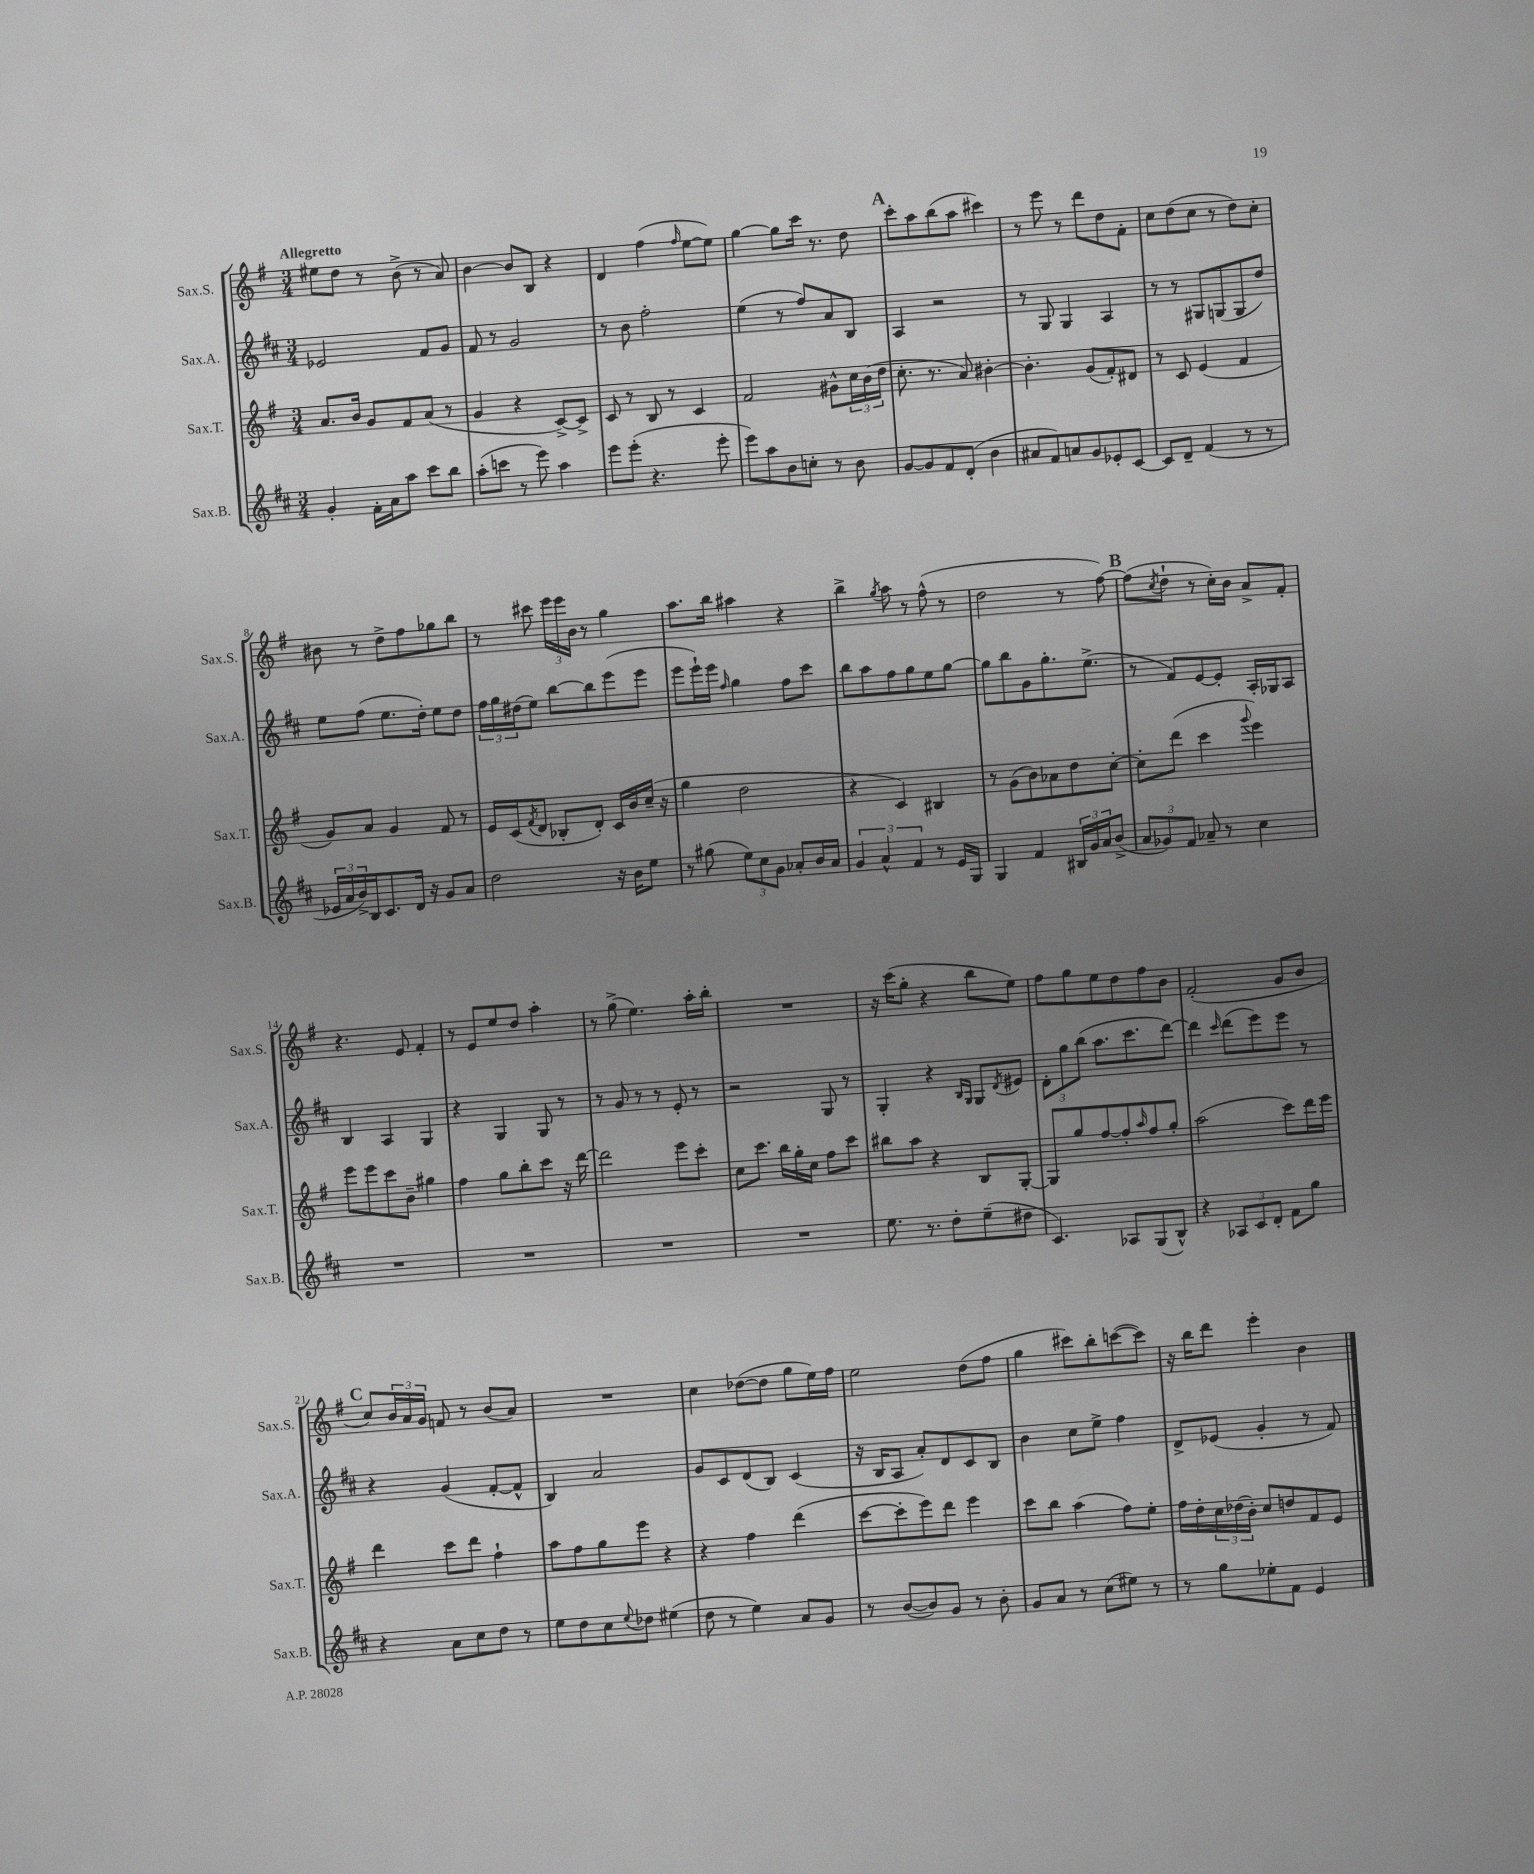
<<
\new StaffGroup <<
\new Staff = "s0" \with { instrumentName = "Sax.S." shortInstrumentName = "Sax.S." } {
    \clef treble \key g \major \numericTimeSignature \time 3/4 \tempo "Allegretto"
    eis''8 d''8 r8 b'8->( r8 a'8) |
    b'4~ b'8 b8 r4 |
    d'4 fis''4( \grace { fis''16 } e''8~ e''8) |
    g''4~ g''8 c'''16 r8. d''8 |
    \mark \markup { \bold "A" } c'''8-. a''8 b''8( a''8 cis'''4) |
    r8 e'''8 r8 d'''8 d''8 fis'8-. |
    c''8 d''8( c''8 r8 d''8) c''8-. |
    bis'8 r8 d''8-> fis''8 ges''8 b''8 |
    r8 cis'''8 \tuplet 3/2 { e'''16 e'''16 b'16 } r8 g''4 |
    a''8. b''16 ais''4 r4 |
    b''4-> \acciaccatura { g''8 } a''8 r8 fis''8-^( r8 |
    d''2 r8 fis''8~) |
    \mark \markup { \bold "B" } fis''8( \acciaccatura { c''8 } d''8-! r8 c''16-.) b'16 a'8-> fis'8-. |
    r4. e'8 fis'4-. |
    r8 e'8 e''8 d''8 a''4-. |
    r8 g''8->( e''4.) a''16-. b''16-. |
    R2. |
    r16 c'''16( g''8-. r4 b''8 e''8) |
    fis''8 g''8 e''8 d''8 fis''8 b'8 |
    fis'2-.( g'8 b'8 |
    \mark \markup { \bold "C" } c''8) \tuplet 3/2 { b'16 a'16 g'16 } f'8 r8 b'8( a'8) |
    R2. |
    c''4 des''8~( des''8 g''8 e''16) fis''16 |
    e''2 d''8( fis''8 |
    g''4 cis'''8) b''8-. c'''8~( c'''8) |
    r16 b''16 d'''8 e'''4-. b'4 \bar "|." |
}
\new Staff = "s1" \with { instrumentName = "Sax.A." shortInstrumentName = "Sax.A." } {
    \clef treble \key d \major \numericTimeSignature \time 3/4
    ees'2 fis'8 g'8 |
    fis'8 r8 g'2 |
    r8 b'8 fis''2-. |
    e''4( r8 fis''8) a'8 b8 |
    \mark \markup { \bold "A" } a4 r2 |
    r8 g8 g4 a4 |
    r8 r8 gis8 g8( g8 d''8) |
    e''8 fis''8( e''8. d''16-.) e''8 d''8 |
    \tuplet 3/2 { fis''16 g''16 dis''16( } e''8) b''8~ b''8 e'''8( e'''8 |
    e'''8 e'''16-!) e'''16 \grace { fis''16 } g''4 fis''8 cis'''8 |
    b''8 a''8 fis''8 g''8 e''8 g''8~ |
    g''8 b''8 g'8 g''8.-. e''8.->( |
    \mark \markup { \bold "B" } r8 fis'8) e'8~ e'8-. a16-. ges16 a8 |
    b4 a4 g4 |
    r4 g4 g8 r8 |
    r8 g'8 r8 r8 e'8-. r8 |
    r2 g8 r8 |
    g4-. r4 \grace { b16 g16 } g8 \acciaccatura { d'8 } eis'8 |
    \tuplet 3/2 { d'8-. g''8 b''8( } a''8. cis'''8. d'''8~) |
    d'''4 \grace { cis'''16 } d'''8( e'''8) e'''8 r8 |
    \mark \markup { \bold "C" } r4 g'4( fis'8~-. fis'8-^ |
    b4) a'2 |
    g'8 cis'8 d'8( b8) cis'4( |
    r16 b16 a8 a'8-.) d'8 cis'8 b8 |
    b'4 cis''8 e''8-> fis''4 |
    d'8-> ees'8( g'4-. r8 fis'8) \bar "|." |
}
\new Staff = "s2" \with { instrumentName = "Sax.T." shortInstrumentName = "Sax.T." } {
    \clef treble \key g \major \numericTimeSignature \time 3/4
    a'8. b'16 g'8 fis'8 a'8( r8 |
    g'4 r4 c'8~->) c'8-> |
    c'8 r8 b8 r8 c'4 |
    fis'2 gis'8-^ \tuplet 3/2 { c''16 b'16( d''16 } |
    \mark \markup { \bold "A" } c''8.-. r8. a'8) bis'4~-. |
    bis'4.-. g'8( fis'8-.) dis'8 |
    r8 c'8 e'4( fis'4 |
    g'8) a'8 g'4 fis'8 r8 |
    e'16 c'16( \acciaccatura { fis'8 } d'8 bes8-. d'8-.) c'16 b'16 c''16--( r16 |
    g''4 d''2 |
    r4 c'4) bis4 |
    r8 g'8( b'8) aes'8 d''8 c''8~-. |
    \mark \markup { \bold "B" } c''8-. d'''8( c'''4 \appoggiatura { g'''8 } e'''4) |
    e'''8 e'''8 c'''8 b'8-- gis''4 |
    fis''4 g''8 b''8-. c'''8 r16 d'''16~ |
    d'''2 e'''8 c'''8-. |
    c''8 c'''8. b''16 g''16-. c''16 fis''8 c'''8 |
    bis''8 a''8 r4 b8 g8~-. |
    g8 g''8 fis''8~ fis''8-. \grace { a''16 } fis''8 g''8-. |
    a''2( c'''8) d'''16 e'''16 |
    \mark \markup { \bold "C" } d'''4 c'''8 d'''8 fis''4-! |
    a''8 fis''8 g''8 e'''8 r4 |
    r4 fis''4 d'''4( |
    c'''8~ c'''8-. e'''8) d'''8 e'''4 |
    c'''8 b''8 a''4( fis''8) e''8-. |
    fis''16 d''16-. \tuplet 3/2 { c''16 des''16( b'16-.) } c''8 d''8 fis'8 e'8 \bar "|." |
}
\new Staff = "s3" \with { instrumentName = "Sax.B." shortInstrumentName = "Sax.B." } {
    \clef treble \key d \major \numericTimeSignature \time 3/4
    g'4-. fis'16-. a'16 a''8 cis'''8 b''8 |
    a''8-.( c'''8 r8 e'''8) a''4 |
    e'''8 e'''8-.( r4. e'''8-. |
    e'''8) a''8 b'8 c''8-. r8 b'8 |
    \mark \markup { \bold "A" } g'8~ g'8 fis'8 d'8-.( b'4 |
    ais'8 fis'8) a'8 g'8 ees'8-. cis'8~ |
    cis'8 d'8-- fis'4( r8 r8 |
    \tuplet 3/2 { ees'16 a'16 b'16->) } b16 cis'8. d'16 r16 g'8 a'8 |
    d''2 r16 b'16 e''8 |
    r8 gis''8( \tuplet 3/2 { e''8) cis''8 g'8 } aes'8-. b'16 aes'16 |
    \tuplet 3/2 { g'4 a'4-^ fis'4 } r8 e'16 g16 |
    g4 fis'4 \tuplet 3/2 { bis16 g'16 a'16 } b'8->( |
    \mark \markup { \bold "B" } \tuplet 3/2 { a'8 ges'8) fis'8 } aes'8-- r8 cis''4 |
    R2. |
    R2. |
    R2. |
    R2. |
    e''8. r8. d''8-. e''8--( dis''8 |
    cis'4.) aes8 g8( b8-^) |
    r4 \tuplet 3/2 { aes8 cis'8 d'8-. } fis'8 g''8 |
    \mark \markup { \bold "C" } r4 a'8 cis''8 d''8 r8 |
    e''8 d''8 cis''8 \appoggiatura { e''8 } des''8 eis''4( |
    d''8 r8 e''4) a'8 g'8 |
    r8 b'8~( b'8) g'8 r8 b'8-. |
    g'8 a'8 r8 cis''8( eis''8) r8 |
    r8 g''8 ees''8-. fis'8 e'4 \bar "|." |
}
>>
>>
